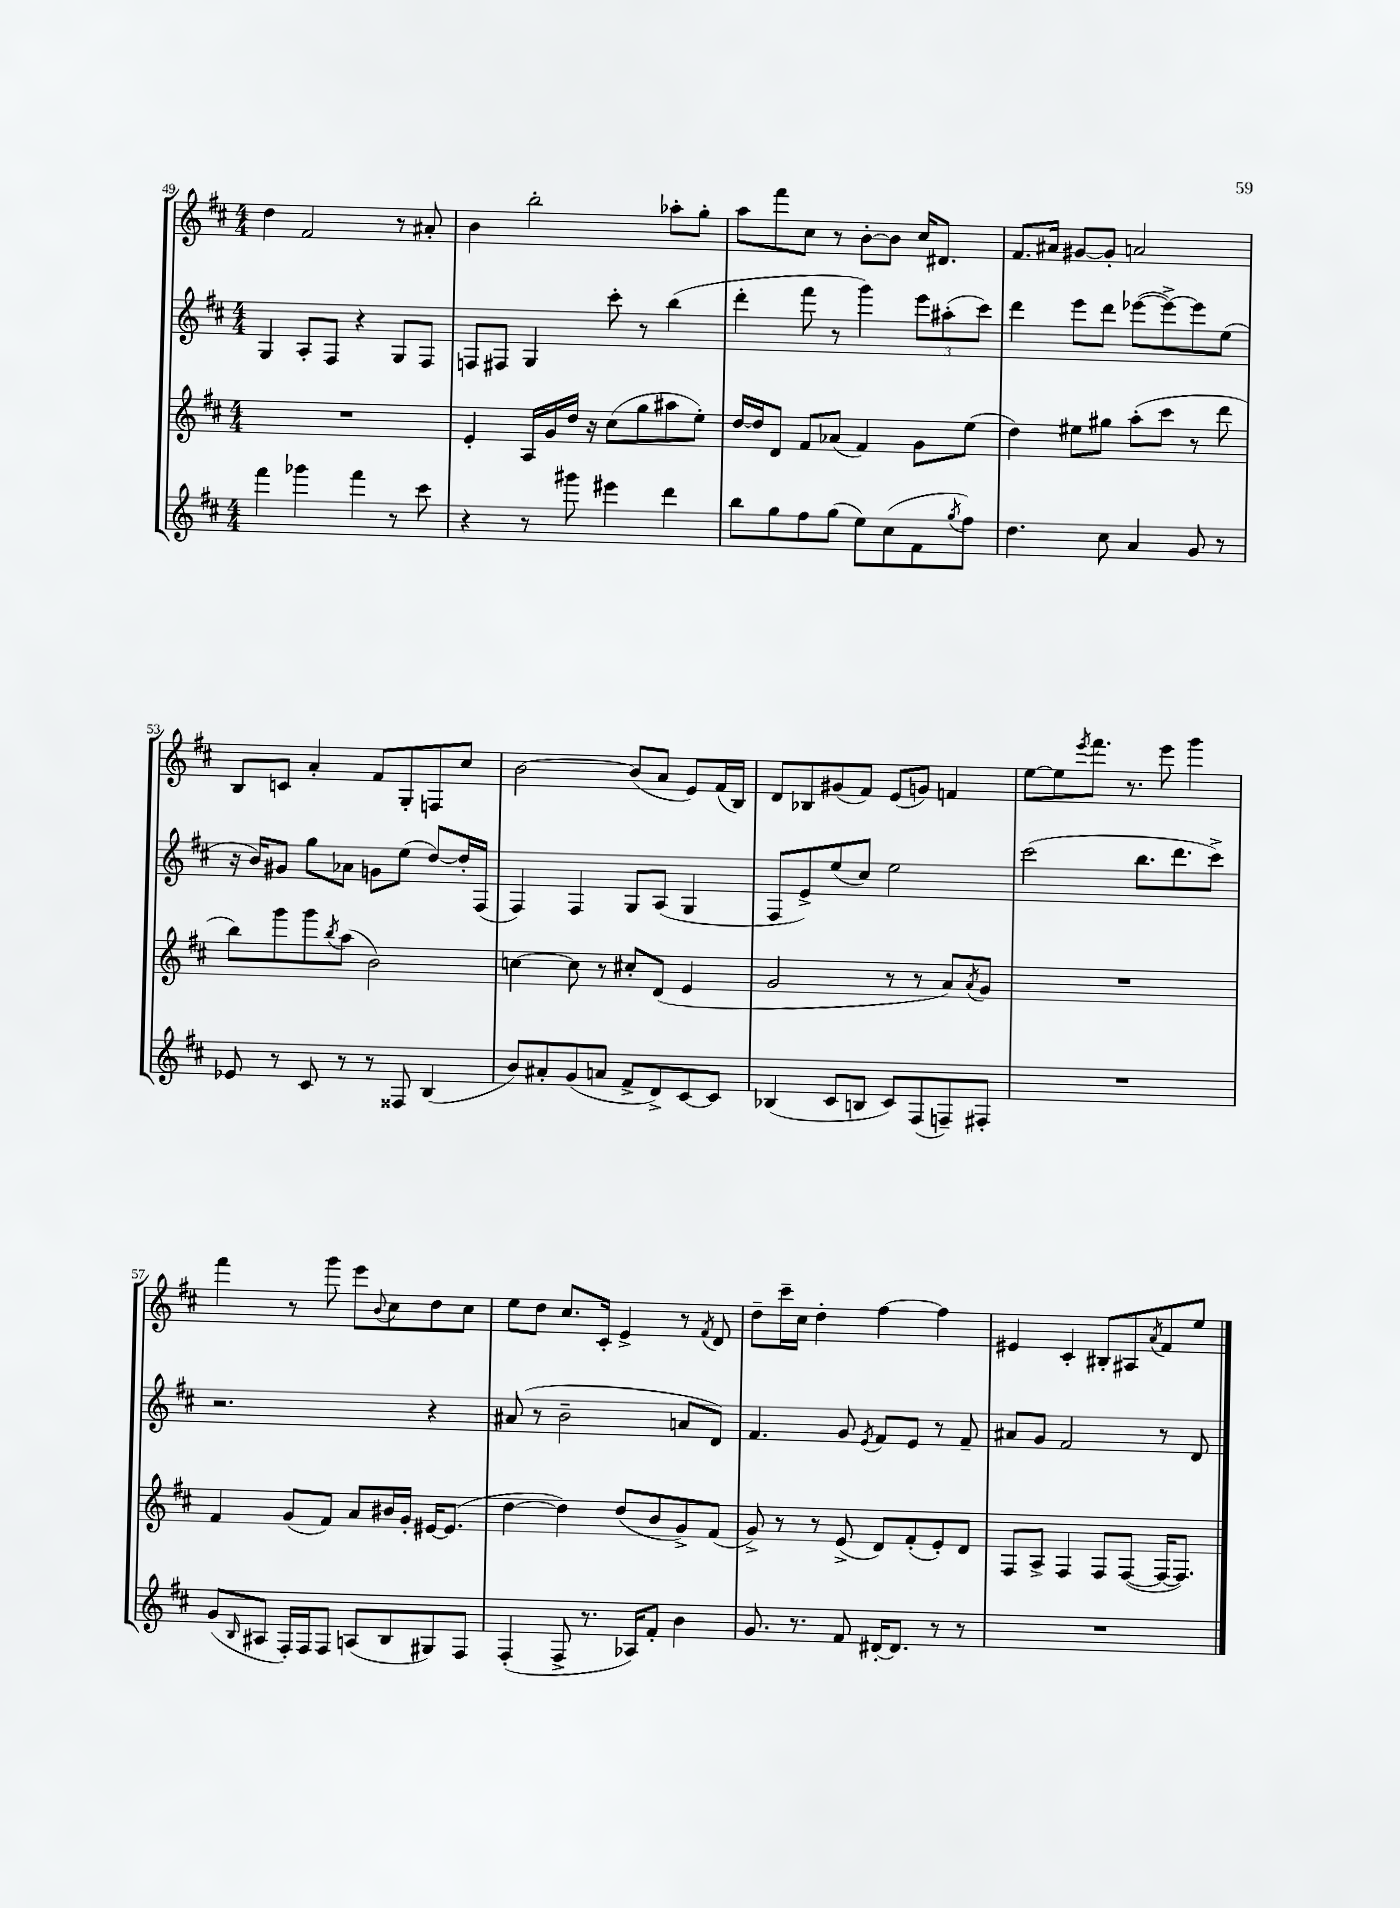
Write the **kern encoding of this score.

**kern	**kern	**kern	**kern
*part4	*part3	*part2	*part1
*staff4	*staff3	*staff2	*staff1
*clefG2	*clefG2	*clefG2	*clefG2
*k[f#c#]	*k[f#c#]	*k[f#c#]	*k[f#c#]
*M4/4	*M4/4	*M4/4	*M4/4
=49	=49	=49	=49
4fff#\	1r	4G/	4dd\
4ggg-X\	.	8A'/L	2f#/
.	.	8F#/J	.
4fff#\	.	4r	.
8r	.	8G/L	8r
8ccc#\	.	8F#/J	8a#X'/
=50	=50	=50	=50
4r	4e'/	8Fn/L	4b\
.	.	8F#X/J	.
8r	16A/LL	4G/	2bb'\
.	16g/	.	.
8ggg#X\	16dd/JJ	.	.
.	16r	.	.
4eee#X\	(8cc#\L	8ccc#'\	.
.	8gg\	8r	.
4ddd\	8aa#X\	(4bb\	8aa-X'\L
.	8ee'\J)	.	8gg'\J
=51	=51	=51	=51
8bb\L	[16dd/LL	4ddd'\	8aa\L
.	16dd/J]	.	.
8gg\	8d/J	.	8fff#\
8ff#\	8f#/L	8fff#\	8cc#\J
(8gg\J	(8a-X/J	8r	8r
8ee\L)	4f#/)	4ggg\)	[8b'\L
(8cc#\	.	.	8b\J]
8f#\	8g\L	12eee\L	16cc#/KL
.	.	.	8.d#X/J
.	.	(12aa#X'\	.
8qgg/	.	.	.
8ff#\J)	(8ee\J	.	.
.	.	12ccc#\J)	.
=52	=52	=52	=52
4.dd\	4dd\)	4ddd\	8.f#/L
.	.	.	16a#X/Jk
.	8ee#X\L	8eee\L	[8g#X/L
8cc#\	8gg#X\J	8ddd\J	8g#'/J]
4a/	(8aa'\L	([8eee-X\L	2an/
.	8ccc#\J	8eee-^\_)	.
8g/	8r	8eee-\]	.
8r	8ddd\	(8ee\J	.
!!LO:LB:g=z
=53	=53	=53	=53
8e-X/	8bb\L)	16r	8B/L
.	.	16b/KL)	.
8r	8ggg\	8g#X/J	8cn/J
8c#/	8ggg\	8gg\L	4a'/
.	8qbb/	.	.
8r	(8aa\J	8a-X\J	.
8r	2b\)	8gn\L	8f#/L
8F##X/	.	(8ee\J	8G'/
(4B/	.	[8dd/L)	8Fn/
.	.	16dd'/L]	8cc#/J
.	.	(16F#/JJ	.
=54	=54	=54	=54
8b/L)	[4ccn\	4F#/)	[2b\
8a#X'/	.	.	.
(8g/	8cc\]	4F#/	.
8an/J	8r	.	.
8f#^/L	8cc#X'/L	8G/L	(8b/L]
8d^/)	(8d/J	(8A/J	8a/J
[8c#/	4e/	4G/	8e/L)
8c#/J]	.	.	(16f#/L
.	.	.	16B/JJ)
=55	=55	=55	=55
(4B-X/	2g/	8F#/L	8d/L
.	.	8e^/)	8B-X/
8c#/L	.	(8ee/	(8g#X/
8Bn/J	.	8cc#/J)	8f#/J)
8c#/L)	8r	2ee\	(8e/L
(8F#/	8r	.	8gn/J)
8Fn~/)	8a/L)	.	4fn/
.	8qa/	.	.
8F#X'/J	8g/J	.	.
=56	=56	=56	=56
1r	1r	(2ccc#\	[8ee\L
.	.	.	8ee\]
.	.	.	8qeee/
.	.	.	8.fff#\J
.	.	.	8.r
.	.	8.bb\L	.
.	.	.	8eee\
.	.	8.ddd\	.
.	.	.	4ggg\
.	.	8ccc#^\J)	.
!!LO:LB:g=z
=57	=57	=57	=57
(8g/L	4f#/	2.r	4fff#\
16qqB/	.	.	.
8A#X/J	.	.	.
16F#'/LL)	(8g/L	.	8r
16F#/J	.	.	.
8F#/J	8f#/J)	.	8ggg\
(8An/L	8a/L	.	8eee\L
.	.	.	8qqb/
8B/	16b#X/L	.	8cc#\
.	16g'/JJ	.	.
8G#X/)	[16e#X/KL	4r	8dd\
.	(8.e#/J]	.	.
8F#/J	.	.	8cc#\J
=58	=58	=58	=58
(4F#'/	[4dd\	(8a#X/	8ee\L
.	.	8r	8dd\J
8F#^/	4dd\])	2b~\	8.cc#/L
8.r	.	.	.
.	.	.	16c#'/Jk
.	(8dd/L	.	4e^/
16A-X/KL)	.	.	.
8f#'/J	8b/	.	.
4b\	8g^/)	8an/L	8r
.	.	.	8qf#/
.	(8f#/J	8d/J)	8d/
=59	=59	=59	=59
8.g/	8g^/)	4.f#/	8dd~\L
.	8r	.	16ccc#~\L
8.r	.	.	16cc#\JJ
.	8r	.	4dd'\
8f#/	(8e^/	8g/	.
.	.	8qe/	.
[16d#X'/KL	8d/L)	8f#/L	[4ff#\
8.d#/J]	.	.	.
.	(8f#'/	8e/J	.
8r	8e'/)	8r	4ff#\]
8r	8d/J	8f#~/	.
=60	=60	=60	=60
1r	8F#/L	8a#X/L	4e#X/
.	8A^/J	8g/J	.
.	4F#/	2f#/	4c#'/
.	8F#/L	.	8B#X'/L
.	([8F#/J	.	8A#X/
.	.	.	8qa/
.	16F#/KL_	8r	8f#/
.	8.F#/J])	.	.
.	.	8d/	8ee/J
==	==	==	==
*-	*-	*-	*-
